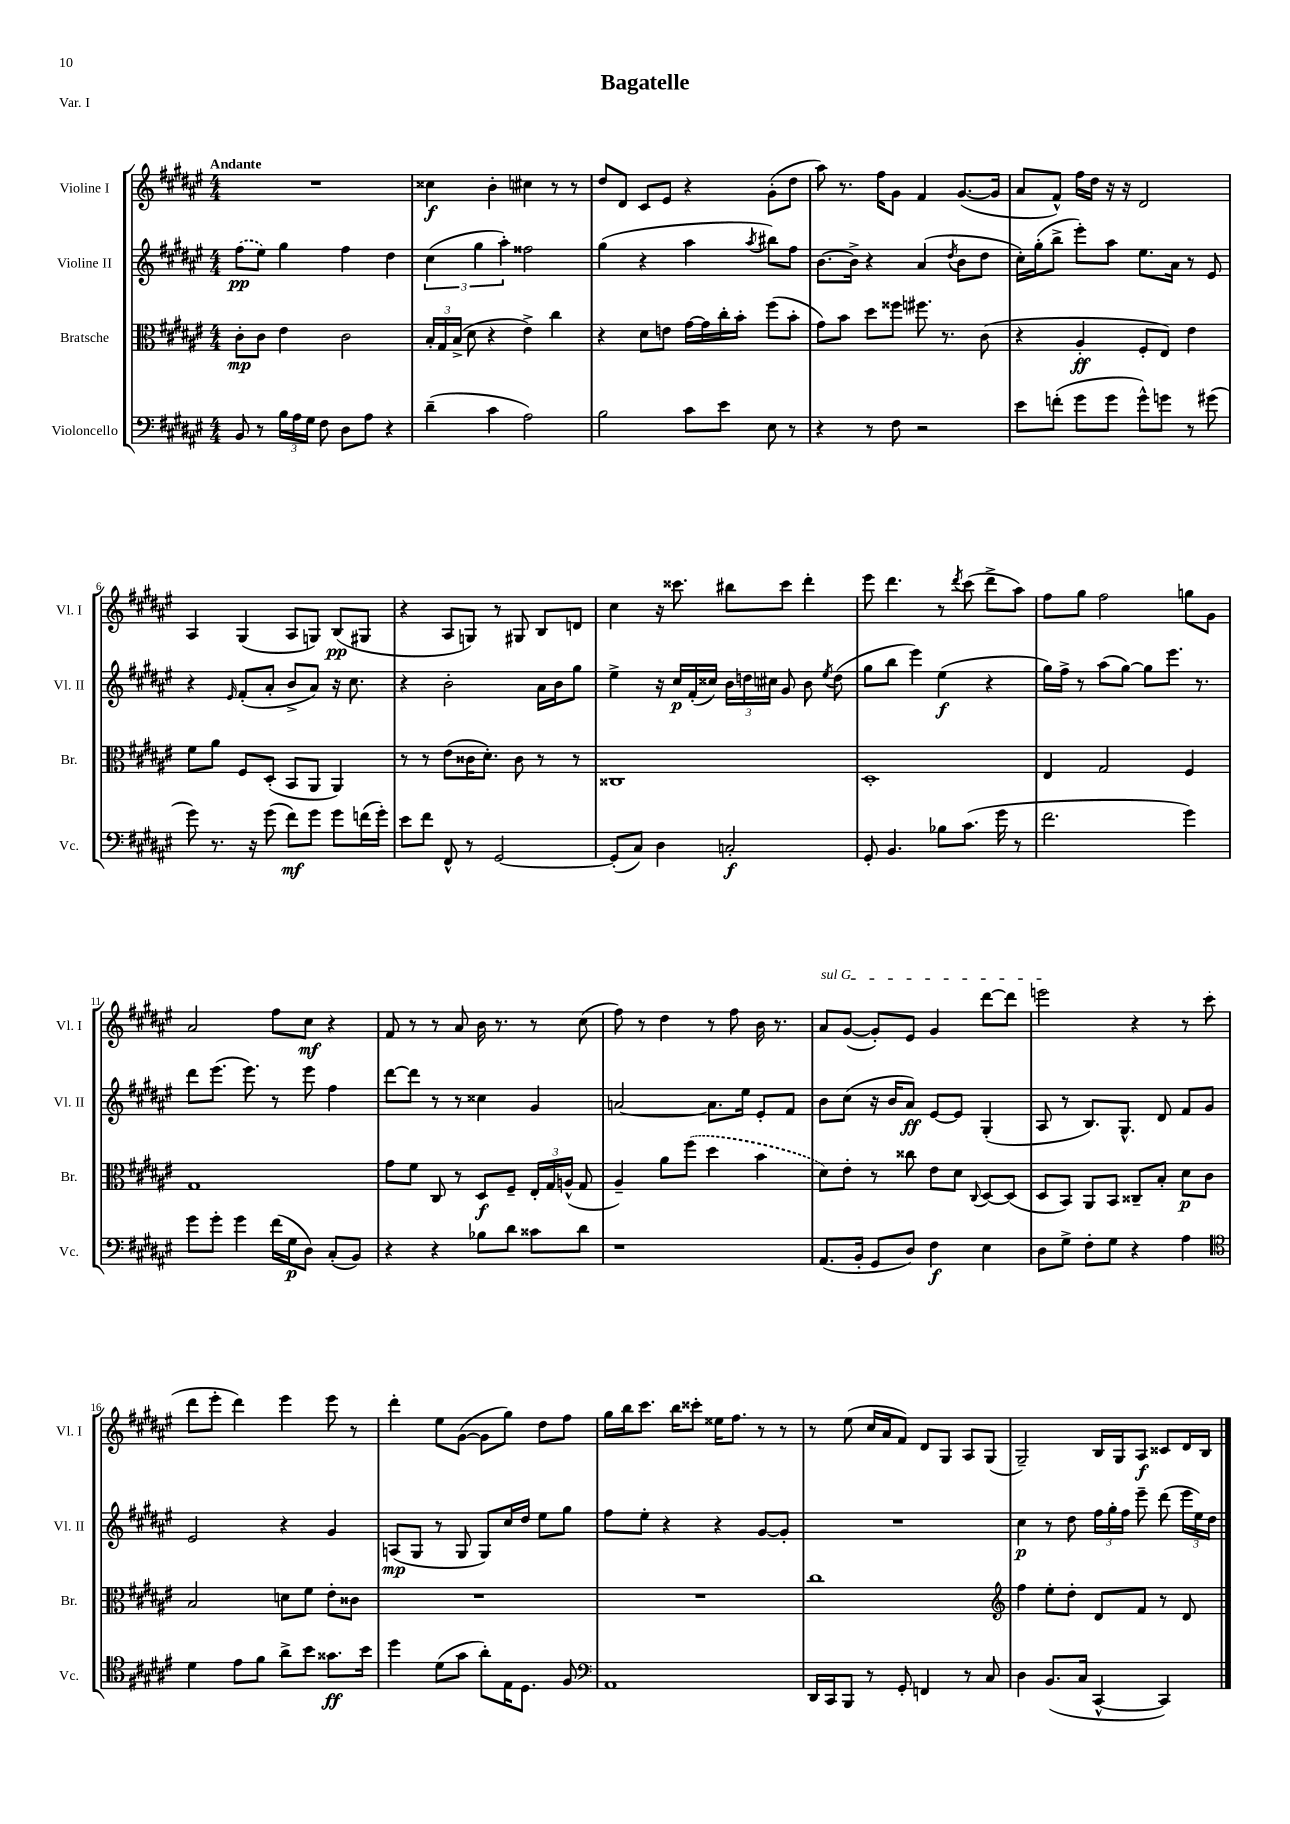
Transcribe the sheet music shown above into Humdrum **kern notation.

**kern	**dynam	**kern	**dynam	**kern	**dynam	**kern	**dynam
*part4	*part4	*part3	*part3	*part2	*part2	*part1	*part1
*staff4	*staff4	*staff3	*staff3	*staff2	*staff2	*staff1	*staff1
*I"Violoncello	*	*I"Bratsche	*	*I"Violine II	*	*I"Violine I	*
*I'Vc.	*	*I'Br.	*	*I'Vl. II	*	*I'Vl. I	*
*clefF4	*	*clefC3	*	*clefG2	*	*clefG2	*
*k[f#c#g#d#a#e#]	*	*k[f#c#g#d#a#e#]	*	*k[f#c#g#d#a#e#]	*	*k[f#c#g#d#a#e#]	*
*M4/4	*	*M4/4	*	*M4/4	*	*M4/4	*
=1	=1	=1	=1	=1	=1	=1	=1
!	!	!	!	!	!	!LO:TX:a:B:t=Andante	!
8BB/	.	8c#'\L	mp	(8ff#\L	pp	1r	.
8r	.	8c#\J	.	8ee#\J)	.	.	.
24B\LL	.	4e#\	.	4gg#\	.	.	.
24A#\	.	.	.	.	.	.	.
24G#\JJ	.	.	.	.	.	.	.
8F#\	.	.	.	.	.	.	.
8D#\L	.	2c#\	.	4ff#\	.	.	.
8A#\J	.	.	.	.	.	.	.
4r	.	.	.	4dd#\	.	.	.
=2	=2	=2	=2	=2	=2	=2	=2
(4d#~\	.	24B'/LL	.	(6cc#\	.	4cc##X\	f
.	.	24G#/	.	.	.	.	.
.	.	(24B^/JJ	.	.	.	.	.
.	.	8d#\	.	.	.	.	.
.	.	.	.	6gg#\	.	.	.
4c#\	.	4r	.	.	.	4b'\	.
.	.	.	.	6aa#'\)	.	.	.
2A#\)	.	4e#^\)	.	2ff##X\	.	4cc#X\	.
.	.	4cc#\	.	.	.	8r	.
.	.	.	.	.	.	8r	.
=3	=3	=3	=3	=3	=3	=3	=3
2B\	.	4r	.	(4gg#\	.	8dd#/L	.
.	.	.	.	.	.	8d#/J	.
.	.	8d#\L	.	4r	.	8c#/L	.
.	.	8en\J	.	.	.	8e#/J	.
8c#\L	.	[16g#\LL	.	4aa#\	.	4r	.
.	.	16g#\]	.	.	.	.	.
8e#\J	.	16cc#'\	.	.	.	.	.
.	.	16b'\JJ	.	.	.	.	.
.	.	.	.	8qaa#/	.	.	.
8E#\	.	(8ff#\L	.	8bb#X\L)	.	(8g#'\L	.
8r	.	8b'\J	.	8ff#\J	.	8dd#\J	.
=4	=4	=4	=4	=4	=4	=4	=4
4r	.	8g#\L)	.	[8.b\L	.	8aa#\)	.
.	.	8b\J	.	.	.	8.r	.
.	.	.	.	16b^\Jk]	.	.	.
8r	.	8dd#\L	.	4r	.	.	.
.	.	.	.	.	.	16ff#\KL	.
8F#\	.	8ff##X\J	.	.	.	8g#\J	.
2r	.	8.ff#X\	.	(4a#/	.	4f#/	.
.	.	8.r	.	.	.	.	.
.	.	.	.	8qdd#/	.	.	.
.	.	.	.	8b\L	.	([8.g#/L	.
.	.	(8c#\	.	8dd#\J	.	.	.
.	.	.	.	.	.	16g#/Jk]	.
=5	=5	=5	=5	=5	=5	=5	=5
8e#\L	.	4r	.	16cc#'\LL)	.	8a#/L	.
.	.	.	.	(16gg#'\J	.	.	.
(8fn'\J	.	.	.	8bb^\J	.	8f#^^/J)	.
8g#\L	.	4A#'/	ff	8eee#'\L)	.	16ff#\LL	.
.	.	.	.	.	.	16dd#\JJ	.
8g#\J	.	.	.	8aa#\J	.	16r	.
.	.	.	.	.	.	16r	.
8g#^^\L)	.	8F#'/L	.	8.ee#\L	.	2d#/	.
8gn\J	.	8E#/J)	.	.	.	.	.
.	.	.	.	16a#\Jk	.	.	.
8r	.	4e#\	.	8r	.	.	.
(8g#X\	.	.	.	8e#/	.	.	.
!!LO:LB:g=z
=6	=6	=6	=6	=6	=6	=6	=6
8g#\)	.	8f#\L	.	4r	.	4A#/	.
8.r	.	8a#\J	.	.	.	.	.
.	.	.	.	16qqe#/	.	.	.
.	.	8F#/L	.	(8f#'/L	.	(4G#/	.
16r	.	.	.	.	.	.	.
(8g#\	.	(8D#'/J	.	8a#'/J	.	.	.
8f#\L)	mf	8BB/L	.	8b^/L	.	8A#/L	.
8g#\J	.	8AA#/J	.	8a#/J)	.	8Gn/J)	.
8g#\L	.	4AA#/)	.	16r	.	(8B/L	pp
.	.	.	.	8.cc#\	.	.	.
(16fn\L	.	.	.	.	.	8G#X/J	.
16g#'\JJ)	.	.	.	.	.	.	.
=7	=7	=7	=7	=7	=7	=7	=7
8e#\L	.	8r	.	4r	.	4r	.
8f#\J	.	8r	.	.	.	.	.
8FF#^^/	.	(8e#\L	.	2b'\	.	8A#/L	.
8r	.	16c##X\K	.	.	.	8Gn/J)	.
.	.	8.d#'\J)	.	.	.	.	.
[2GG#/	.	.	.	.	.	8r	.
.	.	8c##\	.	.	.	8G#X/	.
.	.	8r	.	16a#\LL	.	8B/L	.
.	.	.	.	16b\J	.	.	.
.	.	8r	.	8gg#\J	.	8dn/J	.
=8	=8	=8	=8	=8	=8	=8	=8
(8GG#'/L]	.	1C##X	.	4ee#^\	.	4cc#\	.
8C#/J)	.	.	.	.	.	.	.
4D#\	.	.	.	16r	.	16r	.
.	.	.	.	16cc#/LL	p	8.ccc##X\	.
.	.	.	.	(16f#'/	.	.	.
.	.	.	.	16cc##X/JJ)	.	.	.
2Cn'/	f	.	.	24b\LL	.	8bb#X\L	.
.	.	.	.	24ddn\	.	.	.
.	.	.	.	24cc#X\JJ	.	.	.
.	.	.	.	8g#/	.	8ccc##\J	.
.	.	.	.	8b\	.	4ddd#'\	.
.	.	.	.	8qee#/	.	.	.
.	.	.	.	(8dd\	.	.	.
=9	=9	=9	=9	=9	=9	=9	=9
8GG#'/	.	1D#'	.	8gg#\L	.	8eee#\	.
4.BB/	.	.	.	8bb\J	.	4.ddd#\	.
.	.	.	.	4eee#\)	.	.	.
8B-X\L	.	.	.	(4ee#\	f	8r	.
.	.	.	.	.	.	8qddd#/	.
(8.c#\J	.	.	.	.	.	(8ccc#\	.
.	.	.	.	4r	.	8ddd#^\L	.
16g#\	.	.	.	.	.	.	.
8r	.	.	.	.	.	8aa#\J)	.
=10	=10	=10	=10	=10	=10	=10	=10
2.f#\	.	4E#/	.	16gg#\LL)	.	8ff#\L	.
.	.	.	.	16ff#^\JJ	.	.	.
.	.	.	.	8r	.	8gg#\J	.
.	.	2G#/	.	(8aa#\L	.	2ff#\	.
.	.	.	.	[8gg#\J)	.	.	.
.	.	.	.	8gg#\L]	.	.	.
.	.	.	.	8.eee#\J	.	.	.
4g#\)	.	4F#/	.	.	.	8ggn\L	.
.	.	.	.	8.r	.	.	.
.	.	.	.	.	.	8g#\J	.
!!LO:LB:g=z
=11	=11	=11	=11	=11	=11	=11	=11
8g#\L	.	1G#	.	8ddd#\L	.	2a#/	.
8g#'\J	.	.	.	(8.eee#\J	.	.	.
4g#\	.	.	.	.	.	.	.
.	.	.	.	8.eee#\)	.	.	.
(16f#\LL	.	.	.	8r	.	8ff#\L	.
16G#\J	p	.	.	.	.	.	.
8D#\J)	.	.	.	8eee#\	.	8cc#\J	mf
(8C#'/L	.	.	.	4ff#\	.	4r	.
8BB/J)	.	.	.	.	.	.	.
=12	=12	=12	=12	=12	=12	=12	=12
4r	.	8g#\L	.	[8ddd#\L	.	8f#/	.
.	.	8f#\J	.	8ddd#\J]	.	8r	.
4r	.	8C#/	.	8r	.	8r	.
.	.	8r	.	8r	.	8a#/	.
8B-X\L	.	8D#/L	f	4cc##X\	.	16b\	.
.	.	.	.	.	.	8.r	.
8d#\J	.	8F#~/J	.	.	.	.	.
8c##X\L	.	24E#'/LL	.	4g#/	.	8r	.
.	.	24G#/	.	.	.	.	.
.	.	(24An^^/JJ	.	.	.	.	.
8d#\J	.	8G#/	.	.	.	(8cc#\	.
=13	=13	=13	=13	=13	=13	=13	=13
1r	.	4A#~/)	.	[2an/	.	8ff#\)	.
.	.	.	.	.	.	8r	.
.	.	8a#\L	.	.	.	4dd#\	.
.	.	(8ff#\J	.	.	.	.	.
.	.	4dd#\	.	8.a\L]	.	8r	.
.	.	.	.	.	.	8ff#\	.
.	.	.	.	16ee#\Jk	.	.	.
.	.	4b\	.	8e#'/L	.	16b\	.
.	.	.	.	.	.	8.r	.
.	.	.	.	8f#/J	.	.	.
=14	=14	=14	=14	=14	=14	=14	=14
!	!	!	!	!	!	!LO:TX:a:i:t=sul G	!
(8.AA#/L	.	8d#\L)	.	8b\L	.	8a#/L	.
.	.	8e#'\J	.	(8cc#\J	.	([8g#/J	.
16BB'/Jk	.	.	.	.	.	.	.
8GG#/L	.	8r	.	16r	.	8g#'/L])	.
.	.	.	.	16b/KL	.	.	.
8D#/J)	.	8cc##X\	.	8a#/J)	ff	8e#/J	.
4F#\	f	8e#\L	.	[8e#/L	.	4g#/	.
.	.	8d#\J	.	8e#/J]	.	.	.
.	.	8qqC#/	.	.	.	.	.
4E#\	.	[8D#/L	.	(4G#'/	.	[8ddd#\L	.
.	.	(8D#/J]	.	.	.	8ddd#\J]	.
=15	=15	=15	=15	=15	=15	=15	=15
8D#\L	.	8D#/L	.	8A#/	.	2eeen\	.
8G#^\J	.	8BB/J)	.	8r	.	.	.
8F#'\L	.	8AA#/L	.	8.B/L)	.	.	.
8G#\J	.	8BB/J	.	.	.	.	.
.	.	.	.	8.G#^^/J	.	.	.
4r	.	8C##X~/L	.	.	.	4r	.
.	.	8B'/J	.	8d#/	.	.	.
4A#\	.	8d#\L	p	8f#/L	.	8r	.
.	.	8c#\J	.	8g#/J	.	(8ccc#\	.
!!LO:LB:g=z
=16	=16	=16	=16	=16	=16	=16	=16
*clefC4	*	*	*	*	*	*	*
4d#\	.	2B/	.	2e#/	.	8ddd#\L	.
.	.	.	.	.	.	8eee#'\J	.
8e#\L	.	.	.	.	.	4ddd#\)	.
8f#\J	.	.	.	.	.	.	.
8a#^\L	.	8dn\L	.	4r	.	4eee#\	.
8b\J	.	8f#\J	.	.	.	.	.
8.g##X\L	ff	8e#'\L	.	4g#/	.	8eee#\	.
.	.	8c##X\J	.	.	.	8r	.
16b\Jk	.	.	.	.	.	.	.
=17	=17	=17	=17	=17	=17	=17	=17
4dd#\	.	1r	.	(8An/L	mp	4ddd#'\	.
.	.	.	.	8G#/J	.	.	.
(8d#\L	.	.	.	8r	.	8ee#\L	.
8g#\J	.	.	.	8G#/	.	([8g#\J	.
8a#'\L)	.	.	.	8G#/L)	.	8g#\L]	.
16E#\K	.	.	.	16cc#/L	.	8gg#\J)	.
8.D#\J	.	.	.	16dd#/JJ	.	.	.
.	.	.	.	8ee#\L	.	8dd#\L	.
8F#/	.	.	.	8gg#\J	.	8ff#\J	.
=18	=18	=18	=18	=18	=18	=18	=18
*clefF4	*	*	*	*	*	*	*
1AA#	.	1r	.	8ff#\L	.	16gg#\LL	.
.	.	.	.	.	.	16bb\J	.
.	.	.	.	8ee#'\J	.	8.ccc#\J	.
.	.	.	.	4r	.	.	.
.	.	.	.	.	.	16bb\KL	.
.	.	.	.	.	.	8ccc##X'\J	.
.	.	.	.	4r	.	16ee##X\KL	.
.	.	.	.	.	.	8.ff#\J	.
.	.	.	.	[8g#/L	.	8r	.
.	.	.	.	8g#'/J]	.	8r	.
=19	=19	=19	=19	=19	=19	=19	=19
16DD#/LL	.	1cc#	.	1r	.	8r	.
16CC#/J	.	.	.	.	.	.	.
8BBB/J	.	.	.	.	.	(8ee#\	.
8r	.	.	.	.	.	16cc#/LL	.
.	.	.	.	.	.	16a#/J	.
8GG#'/	.	.	.	.	.	8f#/J)	.
4FFn/	.	.	.	.	.	8d#/L	.
.	.	.	.	.	.	8G#/J	.
8r	.	.	.	.	.	8A#/L	.
8C#/	.	.	.	.	.	(8G#/J	.
=20	=20	=20	=20	=20	=20	=20	=20
*	*	*clefG2	*	*	*	*	*
4D#\	.	4ff#\	.	4cc#\	p	2G#~/)	.
(8.BB/L	.	8ee#'\L	.	8r	.	.	.
.	.	8dd#'\J	.	8dd#\	.	.	.
16C#/Jk	.	.	.	.	.	.	.
[4CC#^^/	.	8d#/L	.	24ff#\LL	.	16B/LL	.
.	.	.	.	24gg#'\	.	.	.
.	.	.	.	.	.	16G#/J	.
.	.	.	.	24ff#\JJ	.	.	.
.	.	8f#/J	.	8eee#~\	.	8A#/J	f
4CC#/])	.	8r	.	(8ddd#\	.	8c##X/L	.
.	.	8d#/	.	24eee#\LL	.	16d#/L	.
.	.	.	.	24ee#\)	.	.	.
.	.	.	.	.	.	16B/JJ	.
.	.	.	.	24dd#\JJ	.	.	.
==	==	==	==	==	==	==	==
*-	*-	*-	*-	*-	*-	*-	*-
